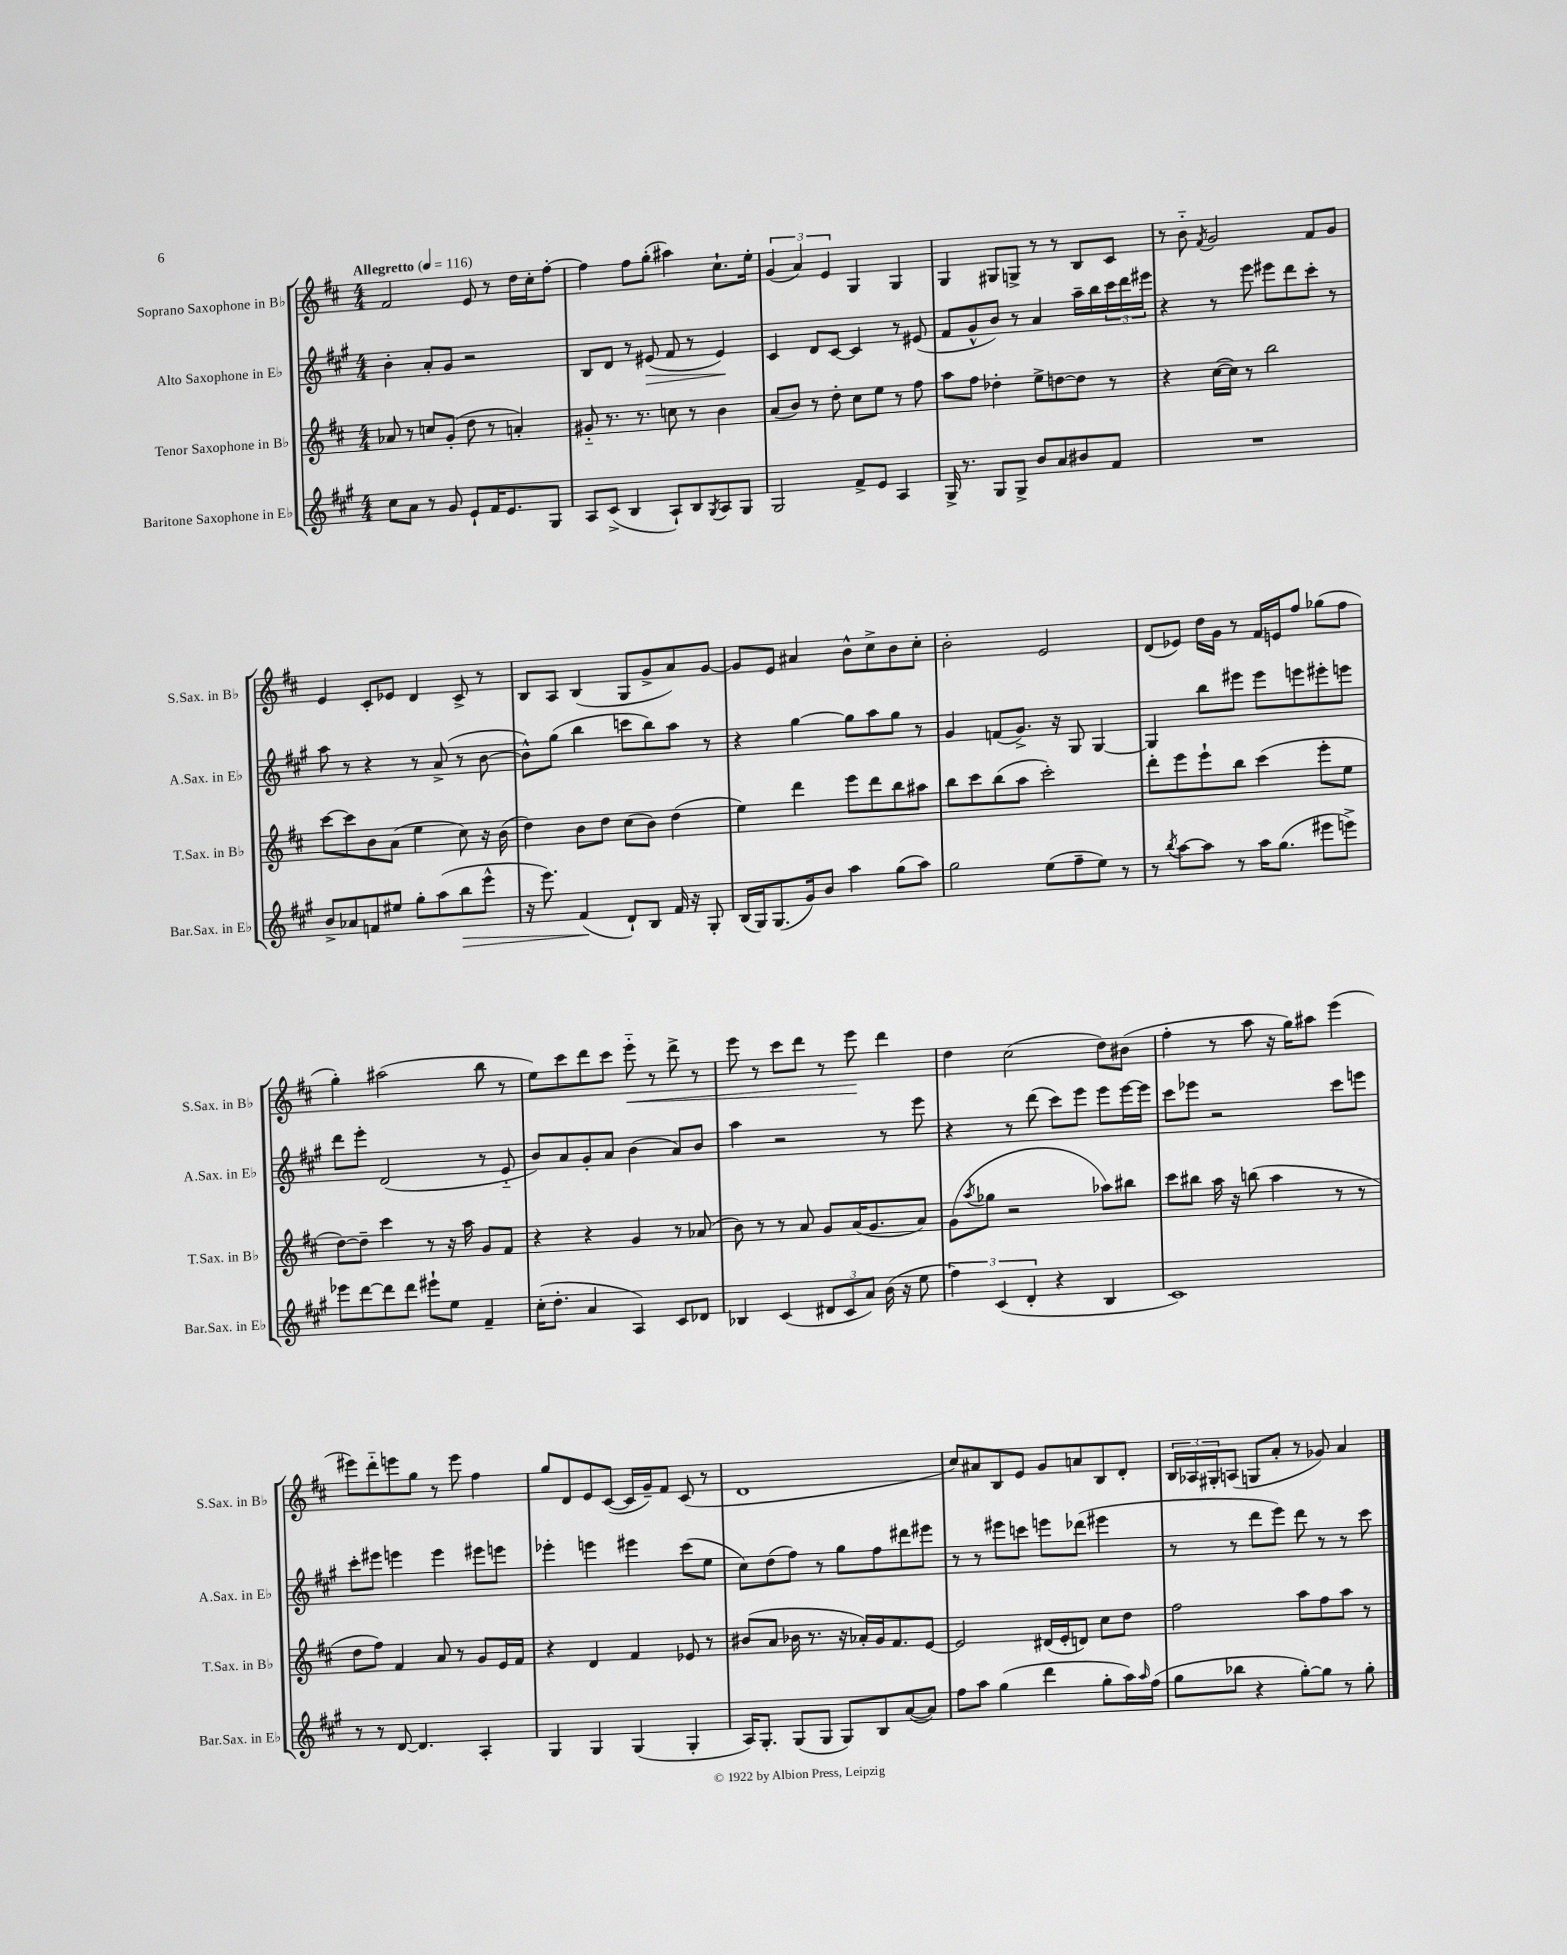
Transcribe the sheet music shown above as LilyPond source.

<<
\new StaffGroup <<
\new Staff = "s0" \with { instrumentName = "Soprano Saxophone in Bb" shortInstrumentName = "S.Sax. in Bb" } {
    \clef treble \key d \major \numericTimeSignature \time 4/4 \tempo "Allegretto" 4 = 116
    fis'2 e'8 r8 d''16 cis''16-. fis''8~-. |
    fis''4 fis''8 g''8-.( ais''4) cis''8.-! e''16-. |
    \tuplet 3/2 { g'4( a'4) e'4 } g4 g4 |
    g4 gis8 g8-> r8 r8 b8 cis'8 |
    r8 b'8-_ \acciaccatura { fis'8 } g'2 fis'8 g'8 |
    e'4 cis'8-. ees'8 d'4 cis'8-> r8 |
    b8 a8 b4( g8 g'8-> a'8) g'8~ |
    g'8 e'8 ais'4 b'8-^ cis''8-> b'8 cis''8-. |
    b'2-. e'2 |
    d'8( ees'8) d''16 g'16 r8 fis'16 e'16 fis''8 ges''8( fis''8 |
    g''4-.) ais''2( b''8 r8 |
    e''8) cis'''8 d'''8 cis'''8 e'''8-_\< r8 d'''8-> r8 |
    e'''8 r8 cis'''8 d'''8 r8 e'''8\! d'''4 |
    d''4 cis''2( d''8) bis'8( |
    fis''4-. r8 a''8 r16 g''16) ais''8 e'''4( |
    eis'''8) d'''8-_ e'''8 g''8 r8 e'''8 fis''4 |
    g''8 d'8 e'8 cis'8~( cis'16 g'16--) fis'8 cis'8( r8 |
    d'1 |
    cis''8) ais'8 b8 e'8 g'8 a'8 b8 d'8-. |
    \tuplet 3/2 { b16 aes16 gis16-. } a8( g8 a'8-. r8 ges'8) a'4 \bar "|." |
}
\new Staff = "s1" \with { instrumentName = "Alto Saxophone in Eb" shortInstrumentName = "A.Sax. in Eb" } {
    \clef treble \key a \major \numericTimeSignature \time 4/4
    b'4-. a'8-. gis'8 r2 |
    b8 d'8 r8 eis'8\>( fis'8 r8 eis'4\!) |
    cis'4 d'8 cis'8~ cis'4 r8 eis'8( |
    fis'8 gis'8-^ b'8) r8 a'4 a''16-- b''16 \tuplet 3/2 { cis'''16 d'''16 eis'''16 } |
    r4 r8 e'''8 eis'''8 d'''8 cis'''8-. r8 |
    a''8 r8 r4 r8 a'8->( r8 b'8~ |
    b'8-^) gis''8( b''4 c'''8 b''8) a''8 r8 |
    r4 gis''4~ gis''8 a''8 gis''8 r8 |
    gis'4 f'8( gis'8.->) r16 gis8 gis4~ |
    gis4 b''8 eis'''8 eis'''8 e'''8 eis'''8-. e'''8 |
    d'''8 e'''8-. d'2( r8 e'8-_ |
    b'8) a'8 gis'8-. a'8 b'4( a'8) b'8 |
    a''4 r2 r8 e'''8 |
    r4 r8 d'''8( cis'''8) e'''8 e'''8 e'''16~ e'''16 |
    cis'''8 ees'''8 r2 cis'''8 e'''8 |
    cis'''8-. eis'''8 e'''4 e'''4 eis'''8 e'''8 |
    ees'''4-. e'''4 eis'''4 cis'''8( e''8 |
    cis''8) d''8( fis''8) r8 gis''8 fis''8 dis'''8 eis'''8 |
    r8 r8 eis'''8 c'''8 e'''8 des'''8( eis'''4 |
    r8 r8 d'''8 e'''8) d'''8 r8 r8 cis'''8 \bar "|." |
}
\new Staff = "s2" \with { instrumentName = "Tenor Saxophone in Bb" shortInstrumentName = "T.Sax. in Bb" } {
    \clef treble \key d \major \numericTimeSignature \time 4/4
    aes'8 r8 c''8 g'8-.( d''8 r8 a'4-.) |
    gis'8-_ r8. r8. c''8 r8 b'4 |
    a'8( b'8) r8 d''8-. cis''8 e''8 r8 fis''8 |
    a''8 fis''8 des''4-. e''8-> d''8~ d''8 r8 |
    r4 cis''16~( cis''16) r8 b''2 |
    cis'''8~ cis'''8 b'8 a'8( e''4 cis''8) r16 b'16( |
    d''4) b'8 d''8 cis''8( b'8) d''4( |
    e''4) d'''4 e'''8 d'''8 b''8 ais''8 |
    b''8 cis'''8 b''8( a''8 cis'''2-.) |
    d'''8-. e'''8 e'''8-! b''8 cis'''4( e'''8-. e''8 |
    d''8~) d''8-- cis'''4 r8 r16 a''16 g'8 fis'8 |
    r4 r4 g'4 r8 aes'8( |
    b'8) r8 r8 a'8 g'8 a'16( g'8. a'8) |
    g'8( \acciaccatura { a''8 } ges''8 r2 aes''8) bis''8 |
    cis'''8 bis''8 a''16 r16 b''8( a''4 r8 r8 |
    d''8 fis''8) fis'4 a'8 r8 g'8 e'16 fis'16 |
    r4 d'4 fis'4 ees'8 r8 |
    bis'8( a'8 bes'16 r8. r16 aes'16-.) g'16 fis'8. e'8~ |
    e'2 dis'16( e'16-. d'8) cis''8 d''8 |
    fis''2 a''8 fis''8 a''8 r8 \bar "|." |
}
\new Staff = "s3" \with { instrumentName = "Baritone Saxophone in Eb" shortInstrumentName = "Bar.Sax. in Eb" } {
    \clef treble \key a \major \numericTimeSignature \time 4/4
    cis''8 a'8 r8 gis'8 e'8-! fis'16 e'8. gis8 |
    a8 cis'8->( b4 a8-!) b8 \acciaccatura { gis8 } a8 gis8 |
    gis2 fis'8-> e'8 a4 |
    gis16-> r8. gis8 gis8-> b'8 a'8 bis'8 fis'8 |
    R1 |
    b'8-> aes'8 f'8 eis''8 gis''8-. a''8( b''8\> e'''8-^ |
    r16 e'''8.) fis'4\!( d'8-!) b8 fis'16 r16 gis8-. |
    b16( gis16) gis8.( gis'16) b'8 a''4 gis''8( a''8) |
    gis''2 e''8( fis''8-- e''8) r8 |
    r8 \acciaccatura { b''8 } a''8~ a''8 r8 a''16 gis''8.( eis'''8 e'''8->) |
    ees'''8 d'''8~ d'''8 d'''8 eis'''8-! e''8 fis'4-- |
    cis''16-.( d''8.-. a'4 a4) cis'8 des'8 |
    bes4 cis'4( \tuplet 3/2 { dis'8 cis'8 a'8) } b'16( r16 e''8 |
    \tuplet 3/2 { fis''4) cis'4( d'4-. } r4 b4 |
    cis'1) |
    r8 r8 d'8~ d'4. a4-. |
    gis4 gis4 gis4( gis4-. |
    a16) gis8.-. gis8( gis8 gis8) b8 a'8~( a'8) |
    fis''8 a''8 gis''4( d'''4 gis''8-. a''16) \grace { a''16 } fis''16( |
    gis''8 bes''8 r4 gis''8~-.) gis''8 r8 gis''8-. \bar "|." |
}
>>
>>
\layout { \context { \Score \remove "Bar_number_engraver" } }
